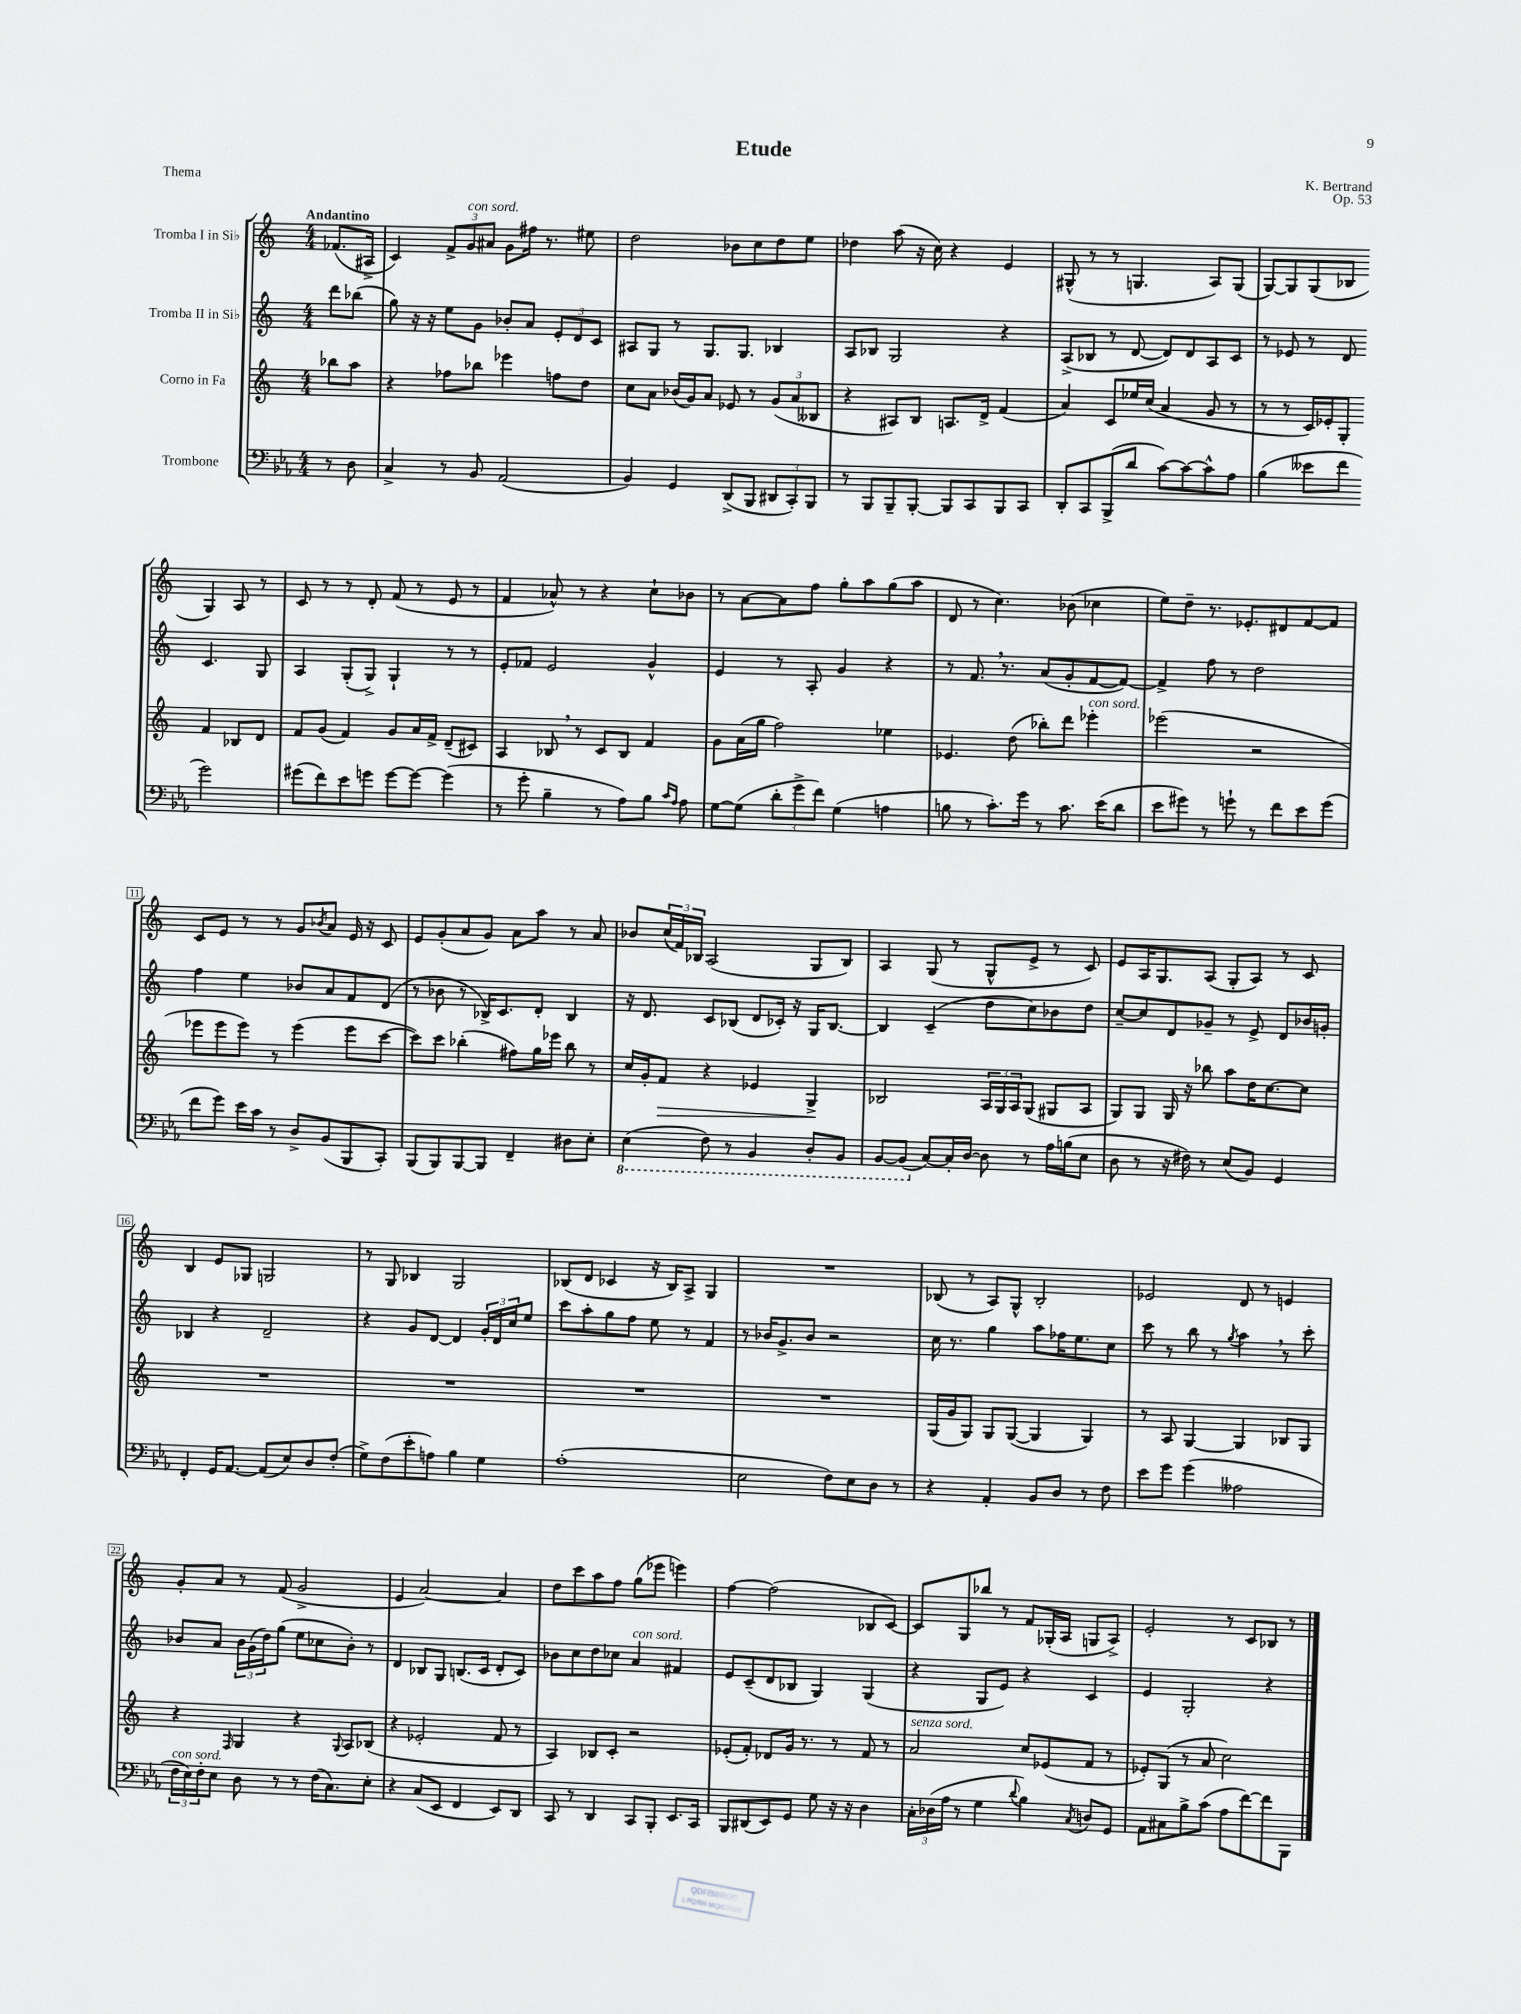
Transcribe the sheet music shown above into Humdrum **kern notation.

**kern	**kern	**dynam	**kern	**kern
*part4	*part3	*part3	*part2	*part1
*staff4	*staff3	*staff3	*staff2	*staff1
*I"Trombone	*I"Corno in Fa	*	*I"Tromba II in Si♭	*I"Tromba I in Si♭
*clefF4	*clefG2	*	*clefG2	*clefG2
*k[b-e-a-]	*k[]	*	*k[]	*k[]
*M4/4	*M4/4	*	*M4/4	*M4/4
=	=	=	=	=
!	!	!	!	!LO:TX:a:B:t=Andantino
8r	8bb-X\L	.	8ddd\L	(8.f-X/L
8D\	8aa\J	.	(8bb-X\J	.
.	.	.	.	16A#X^/Jk
=1	=1	=1	=1	=1
4C^/	4r	.	8gg\)	4c/)
.	.	.	16r	.
.	.	.	16r	.
8r	8ff-X\L	.	8ee\L	12f^/L
!	!	!	!	!LO:TX:a:i:t=con sord.
.	.	.	.	12g/
8BB-/	8bb-X\J	.	8g\J	.
.	.	.	.	12a#X/J
(2AA-/	4eee-X\	.	8b-X'/L	8g\L
.	.	.	8a/J	16ff#X\Jk
.	.	.	.	8.r
.	8ffn\L	.	12e'/L	.
.	.	.	12d/	.
.	8dd\J	.	.	8ee#X\
.	.	.	12c/J	.
=2	=2	=2	=2	=2
4BB-/)	8cc\L	.	8A#X/L	2dd\
.	8a\J	.	8G/J	.
4GG/	(16b-X/LL	.	8r	.
.	16g/J)	.	.	.
.	8a/J	.	8.G/L	.
(8DD^/L	8e-X/	.	.	8b-X\L
.	.	.	8.G/J	.
8BBB-/J	8r	.	.	8cc\
12DD#X/L	(12g/L	.	4B-X/	8dd\
12CC'/)	12a/	.	.	.
.	.	.	.	8ee\J
12BBB-/J	12B--X/J	.	.	.
=3	=3	=3	=3	=3
8r	4r	.	8A/L	4dd-X\
8BBB-/L	.	.	8B-X/J	.
8BBB-~/	8A#X/L)	.	2G/	(8aa\
[8BBB-'/J	8B/J	.	.	16r
.	.	.	.	16cc\)
8BBB-/L]	8.An/L	.	.	4r
8CC/	.	.	.	.
.	16d^/Jk	.	.	.
8BBB-/	(4f/	.	4r	4e/
8CC/J	.	.	.	.
=4	=4	=4	=4	=4
8DD'/L	4a/)	.	(8A^/L	(8G#X^^/
8CC/	.	.	8B-X/J	8r
(8BBB-^/	8c/L	.	8r	8r
8d/J	16ee-X/L	.	[8d/	4.Gn/
.	(16cc/JJ	.	.	.
[8c\L)	4a/	.	8d/L])	.
8c\_	.	.	8d/	.
8c^^\]	8g/	.	8A/	8A/L)
8A-\J	8r	.	8c/J	(8G/J
=5	=5	=5	=5	=5
(4B-\	8r	.	8r	[8G/L)
.	8r	.	8e-X/	8G/]
8e--X\L	16c/LL)	.	8r	(8G/
.	16e-X'/J	.	.	.
8f\J	8G'/J	.	8d/	8B-X/J
2g\)	4f/	.	4.c/	4G/)
.	8B-X/L	.	.	8A/
.	8d/J	.	8G/	8r
!!LO:LB:g=z
=6	=6	=6	=6	=6
(8g#X\L	8f/L	.	4A/	8c/
8f\)	(8g/J	.	.	8r
8e-\	4f/)	.	(8G'/L	8r
8gn\J	.	.	8G^/J)	8d'/
[8g\L	8g/L	.	4G`/	(8f/
8g\J_	16a/L	.	.	8r
.	16f^/JJ	.	.	.
(4g\]	(8d~/L	.	8r	8e/
.	8c#X/J)	.	8r	8r
=7	=7	=7	=7	=7
8r	4A/	.	8e'/L	4f/
8g'\	.	.	8f-X/J	.
4B-~\	8B-X,/	.	2e/	8a-X^^/)
.	8r	.	.	8r
8r	8c/L	.	.	4r
8A-\L)	8B-/J	.	.	.
8B-\J	4f/	.	4g^^/	8cc`\L
16qqc/LL	.	.	.	.
16qqA-/JJ	.	.	.	.
8A-\	.	.	.	8b-X\J
=8	=8	=8	=8	=8
[8G\L	8g\L	.	4e/	8r
(8G\J]	(16a\L	.	.	[8a\L
.	16gg\JJ	.	.	.
12d'\L	2ff\)	.	8r	8a\]
12g^\	.	.	.	.
.	.	.	8A'/	8ff\J
12f\J)	.	.	.	.
(4G\	.	.	4g/	8gg'\L
.	.	.	.	8aa\
4An\	4ee-X\	.	4r	(8gg\
.	.	.	.	8aa\J
=9	=9	=9	=9	=9
8Bn\	4.e-X/	.	8r	8d/
8r	.	.	8.f,/	8r
8.c'\L)	.	.	.	4.cc\)
.	.	.	8.r	.
.	(8dd\	.	.	.
16g\Jk	.	.	.	.
8r	8bb-X'\L)	.	(8a/L	.
8.c\	8ddd\J	.	8g'/	(8b-X\
!	!LO:TX:a:i:t=con sord.	!	!	!
.	4eee-X'\	.	[8f/	4cc-X\
(16e-\KL	.	.	.	.
8d\J	.	.	8f/J_)	.
=10	=10	=10	=10	=10
8e-\L	(2eee-X\	.	4f^/]	8ee\L)
8g#X\J)	.	.	.	8dd~\J
8r	.	.	8ff\	8.r
8gn`\	.	.	8r	.
.	.	.	.	8.e-X'/L
8r	2r	.	2dd\	.
8f\L	.	.	.	8d#X/
8e-\	.	.	.	[8f/
(8g\J	.	.	.	8f/J]
!!LO:LB:g=z
=11	=11	=11	=11	=11
8f\L	8eee-X\L	.	4ff\	8c/L
8g\J)	8eee-\	.	.	8e/J
16e-\LL	8eee-\J)	.	4ee\	8r
16c\JJ	.	.	.	.
8r	8r	.	.	8r
8D^/L	(4eee-\	.	8b-X/L	8g/L
.	.	.	.	8qb-X/
(8BB-/	.	.	8a/	8a/J
8BBB-/	8eee-\L	.	8f/	16e/
.	.	.	.	16r
8CC'/J)	[8ccc\J	.	(8d/J	8c/
=12	=12	=12	=12	=12
(8BBB-/L	8ccc\L])	.	8r	8e/L
8BBB-/)	8ccc\J	.	8b-X\	(8g'/
[8BBB-/	(4bb-X'\	.	8r	8a/
8BBB-/J]	.	.	16B-X^/KL)	8g/J)
.	.	.	8.c/	.
4FF~/	8ff#X\L)	.	.	8a\L
.	16gg\L	.	8d'/J	8aa\J
.	16eee-X\JJ	.	.	.
8D#X\L	8bb-\	.	4B-/	8r
8E-'\J	8r	.	.	8a/
=13	=13	=13	=13	=13
*8ba	*	*	*	*
(4EE-\	16cc/LL	.	16r	8b-X/L
.	16g'/J	.	8.d/	.
!	!	!LO:HP:b	!	!
.	8f/J	>	.	(24cc/L
.	.	.	.	24f/)
.	.	.	.	24B-X/JJ
8FF\)	4r	.	8c/L	(2A/
8r	.	.	(8B-X/J	.
4BBB-/	4e-X/	.	8d/L	.
.	.	.	16c-X'/Jk)	.
.	.	.	16r	.
8DD'/L	4G^/	.	16G/KL	8G/L
.	.	.	[8.B-/J	.
8BBB-/J	.	.	.	8B-/J)
.	.	]	.	.
=14	=14	=14	=14	=14
[8BBB-/L	2B-X/	.	4B-/]	4A/
(8BBB-/J]	.	.	.	.
*X8ba	*	*	*	*
[8C/L)	.	.	(4c~/	(8G/
16C'/L]	.	.	.	8r
[16D/JJ	.	.	.	.
8D\]	24A/LL	.	8dd\L	8G^^/L
.	24G/	.	.	.
.	24A/J	.	.	.
8r	(8G/J	.	8cc\)	8e^/J
16A-\LL	8G#X/L	.	8b-X\	8r
(16Bn\J	.	.	.	.
8E-\J	8A/J	.	8dd\J	8c/)
=15	=15	=15	=15	=15
8D\	8G/L)	.	[8cc~/L	8e/L
8r	8G/J	.	8cc/]	16A/K
.	.	.	.	8.G/
16r	16G/	.	8d/	.
16F#X\)	16r	.	.	.
8r	8bb-X\	.	8g-X~/J	(8A/J
(8E-/L	8aa\L	.	8r	8G'/L
8BB-/J)	16dd\K	.	8e^/	8A/J)
.	[8.cc\	.	.	.
4GG/	.	.	8d/L	8r
.	8cc\J]	.	16b-X/L	8c/
.	.	.	16gn'/JJ	.
!!LO:LB:g=z
=16	=16	=16	=16	=16
4FF'/	1r	.	4B-X/	4B/
16GG/KL	.	.	4r	8e/L
[8.AA-/J	.	.	.	.
.	.	.	.	8G-X/J
(8AA-/L]	.	.	2d~/	2Gn/
8E-/)	.	.	.	.
8D/	.	.	.	.
(8F'/J	.	.	.	.
=17	=17	=17	=17	=17
8G^\L)	1r	.	4r	8r
(8F\	.	.	.	8G/
8e-'\	.	.	8g/L	4B-X/
8An\J)	.	.	[8d/J	.
4B-\	.	.	4d/]	2G/
4G\	.	.	24g'/LL	.
.	.	.	24d/	.
.	.	.	24cc/J	.
.	.	.	8ee/J	.
=18	=18	=18	=18	=18
(1A-'	1r	.	8ccc\L	(8B-X/L
.	.	.	8aa'\	8d/J
.	.	.	8gg\	4c-X/
.	.	.	8ff\J	.
.	.	.	8ee\	16r
.	.	.	.	16B-/KL)
.	.	.	8r	8A^/J
.	.	.	4f/	4G/
=19	=19	=19	=19	=19
2E-\	1r	.	8r	1r
.	.	.	16b-X/KL	.
.	.	.	8.g^/	.
.	.	.	8b-/J	.
8F\L)	.	.	2r	.
8E-\	.	.	.	.
8D\J	.	.	.	.
8r	.	.	.	.
=20	=20	=20	=20	=20
4r	(16G/LL	.	16cc\	(8B-X/
.	16g/J	.	8.r	.
.	8G/J)	.	.	8r
4AA-'/	8G/L	.	4gg\	8A/L)
.	([8G/J	.	.	8G^^/J
8BB-/L	4G/]	.	8aa\L	2B-'/
8D/J	.	.	16ff-X\K	.
.	.	.	8.ee\	.
8r	4G/)	.	.	.
8F\	.	.	8cc\J	.
=21	=21	=21	=21	=21
8e-\L	8r	.	8ccc\	2e-X/
8g\J	8A/	.	8r	.
(4g\	[4G/	.	8bb\	.
.	.	.	8r	.
.	.	.	8qgg/	.
2A--X\	4G/]	.	4aa,\	8d/
.	.	.	.	8r
.	8B-X/L	.	8r	4en/
.	8G/J	.	8ccc'\	.
!!LO:LB:g=z
=22	=22	=22	=22	=22
!LO:TX:a:i:t=con sord.	!	!	!	!
24F\LL	4r	.	8b-X/L	8g'/L
24E-\)	.	.	.	.
24F'\J	.	.	.	.
8E-\J	.	.	8a/J	8a/J
.	16qqF/	.	.	.
8D\	4G/	.	24b-\LL	8r
.	.	.	(24g\	.
.	.	.	24dd\J)	.
8r	.	.	(8gg\J	(8f/
8r	4r	.	8ee\L	2g^/
(16F\KL	.	.	8cc-X\	.
8.C\)	.	.	.	.
.	8qqG/	.	.	.
.	8A/L	.	8b-'\J)	.
8E-'\J	(8B-X/J	.	8r	.
=23	=23	=23	=23	=23
4r	4r	.	4d/	4e/
(8C/L	2e-X'/	.	8B-X/L	[2a/)
8EE-/J	.	.	8G/J	.
4FF/	.	.	(8.Bn/L	.
.	.	.	16c/Jk	.
8EE-/L)	8f/	.	8d'/L	4a/]
8DD/J	8r	.	8c/J)	.
=24	=24	=24	=24	=24
8CC/	4A/)	.	8b-X\L	8dd\L
8r	.	.	8cc\	8ccc\
4DD/	8B-X/L	.	8dd\	8aa\
.	8c'/J	.	8cc-X\J	8ff\J
!	!	!	!LO:TX:a:i:t=con sord.	!
8CC/L	2r	.	4a/	(8gg\L
8BBB-'/J	.	.	.	8eee-X\J
8.EE-/L	.	.	4f#X/	4eeen\)
16CC/Jk	.	.	.	.
=25	=25	=25	=25	=25
8BBB-/L	(8e-X'/L	.	8e/L	[4ff\
(8DD#X/	8f'/J)	.	(8c~/	.
8EE-/)	8d-X/L	.	8d/	(2ff\]
8GG/J	16g/Jk	.	8B-X/J	.
.	8.r	.	.	.
8G\	.	.	4G/)	.
16r	8r	.	.	.
16r	.	.	.	.
4D\	8f/	.	(4G/	8B-X/L
.	8r	.	.	[8c/J)
=26	=26	=26	=26	=26
!	!LO:TX:a:i:t=senza sord.	!	!	!
24C'\LL	2a/	.	4r	8c/L]
(24D-X\	.	.	.	.
24A-\JJ	.	.	.	.
8r	.	.	.	8G/
4G\	.	.	8G/L	8bb-X/J
.	.	.	8e/J)	8r
8qqd/	.	.	.	.
4B-\)	8cc/L	.	4r	8f/L
.	(8e-X/	.	.	(16G-X'/L
.	.	.	.	16A/JJ
8qC/	.	.	.	.
8Dn/L	8f/J	.	4c/	8Gn/L
8GG/J	8r	.	.	8A^/J)
=27	=27	=27	=27	=27
8AA-\L	8e-X'/L)	.	4e/	2e'/
8C#X\	(8G/J	.	.	.
8B-^\	8r	.	2G'/	.
(8c\J	8a/	.	.	.
8A-\L	2cc\)	.	.	8r
[8f\)	.	.	.	8c/L
8f\]	.	.	4r	8B-X/J
8BBB-\J	.	.	.	8r
==	==	==	==	==
*-	*-	*-	*-	*-
